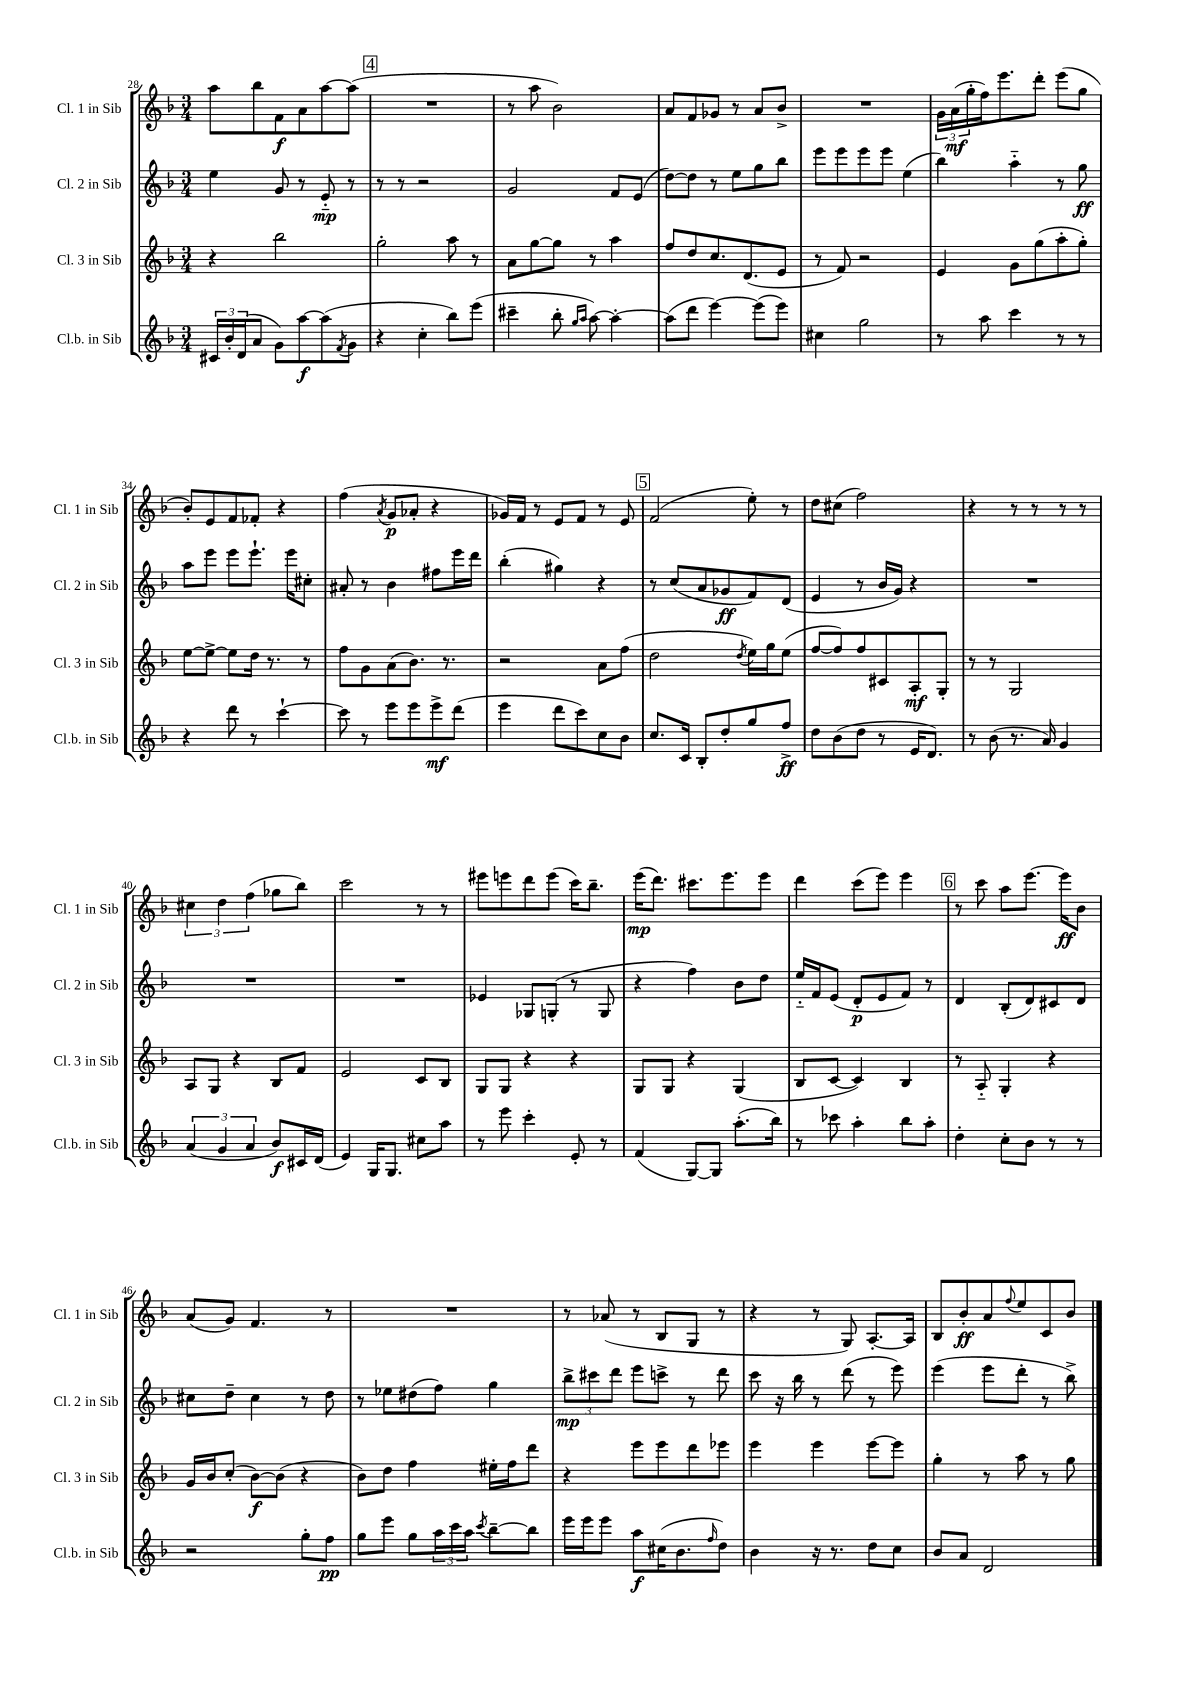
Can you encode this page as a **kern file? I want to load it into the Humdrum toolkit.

**kern	**kern	**kern	**kern
*staff4	*staff3	*staff2	*staff1
*clefG2	*clefG2	*clefG2	*clefG2
*k[b-]	*k[b-]	*k[b-]	*k[b-]
*M3/4	*M3/4	*M3/4	*M3/4
24c#	4r	4ee	8aa
24b-'	.	.	.
(24d	.	.	.
8a	.	.	8bb-
8g)	2bb-	8g	8f
[8aa	.	8r	8a
(8aa]	.	8e'~	[8aa
8qf	.	.	.
8g	.	8r	(8aa]
=	=	=	=
4r	2gg'	8r	2.r
.	.	8r	.
4cc'	.	2r	.
8bb-)	8aa	.	.
(8eee	8r	.	.
=	=	=	=
4ccc#~	8a	2g	8r
.	[8gg	.	8aa
8bb-'	8gg]	.	2b-)
16qqgg	.	.	.
16qqaa	.	.	.
[8aa)	8r	.	.
4aa'_	4aa	8f	.
.	.	(8e	.
=	=	=	=
(8aa]	8ff	[8dd)	8a
8ddd	8dd	8dd]	8f
[4eee)	8.cc	8r	8g-
.	.	8ee	8r
.	(8.d	.	.
(8eee]	.	8gg	8a
8eee)	8e	8bb-	8b-^
=	=	=	=
4cc#	8r	8eee	2.r
.	8f)	8eee	.
2gg	2r	8eee	.
.	.	8eee	.
.	.	(4ee	.
=	=	=	=
8r	4e	4bb-)	24g
.	.	.	(24a
.	.	.	24gg'
8aa	.	.	16ff)
.	.	.	8.eee
4ccc	8g	4aa'~	.
.	(8gg	.	8ddd'
8r	8aa'	8r	(8eee
8r	8gg')	8gg	8gg
=	=	=	=
4r	[8ee	8aa	8b-')
.	8ee^_	8eee	8e
8ddd	8ee]	8eee	8f
8r	16dd	8.eee`	8f-'
.	8.r	.	.
[4ccc`	.	.	4r
.	.	16eee	.
.	8r	8cc#'	.
=	=	=	=
8ccc]	8ff	8a#'	(4ff
8r	8g	8r	.
.	.	.	8qa
8eee	(8a	4b-	8g
8eee	8.b-)	.	8a-'
8eee^	.	8ff#	4r
.	8.r	.	.
(8ddd	.	16eee	.
.	.	16ddd	.
=	=	=	=
4eee	2r	(4bb-'	16g-)
.	.	.	16f
.	.	.	8r
8ddd	.	4gg#)	8e
8ccc)	.	.	8f
8cc	8a	4r	8r
8b-	(8ff	.	8e
=	=	=	=
8.cc	2dd	8r	(2f
.	.	(8cc	.
16c	.	.	.
8B-'	.	8a	.
8dd'	.	8g-	.
.	8qdd	.	.
8gg	16ee)	8f)	8ee')
.	16gg	.	.
8ff^	(8ee	(8d	8r
=	=	=	=
8dd	[8ff	4e	8dd
(8b-	8ff])	.	(8cc#
8dd	8ff	8r	2ff)
8r	8c#	16b-	.
.	.	16g)	.
16e	8A'	4r	.
8.d)	.	.	.
.	8G'	.	.
=	=	=	=
8r	8r	2.r	4r
(8b-	8r	.	.
8.r	2G	.	8r
.	.	.	8r
16a)	.	.	.
4g	.	.	8r
.	.	.	8r
=	=	=	=
(6a	8A	2.r	6cc#
.	8G	.	.
6g	.	.	6dd
.	4r	.	.
6a	.	.	(6ff
8b-)	8B-	.	8gg-
16c#	8f	.	8bb-)
(16d	.	.	.
=	=	=	=
4e)	2e	2.r	2ccc
16G	.	.	.
8.G	.	.	.
8cc#	8c	.	8r
8aa	8B-	.	8r
=	=	=	=
8r	8G	4e-	8eee#
8eee	8G	.	8eee
4ccc'	4r	8G-	8ddd
.	.	(8G'	(8eee
8e'	4r	8r	16ccc)
.	.	.	8.bb-~
8r	.	8G	.
=	=	=	=
(4f	8G	4r	(16eee
.	.	.	8.ddd)
.	8G	.	.
[8G)	4r	4ff)	8.ccc#
8G]	.	.	.
.	.	.	8.eee
(8.aa'	(4G	8b-	.
.	.	8dd	8eee
16bb-)	.	.	.
=	=	=	=
8r	8B-	16ee'~	4ddd
.	.	16f	.
8ccc-	[8c	(8e	.
4aa'	4c])	8d'	(8ccc
.	.	8e	8eee)
8bb-	4B-	8f)	4eee
8aa'	.	8r	.
=	=	=	=
4dd'	8r	4d	8r
.	8A'~	.	8ccc
8cc'	4G'	(8B-'	8aa
8b-	.	8d)	[8.eee
8r	4r	8c#	.
.	.	.	16eee]
8r	.	8d	8b-
=	=	=	=
2r	16g	8cc#	(8a
.	16b-	.	.
.	(8cc'	8dd~	8g)
.	[8b-)	4cc#	4.f
.	(8b-]	.	.
8gg'	4r	8r	.
8ff	.	8dd	8r
=	=	=	=
8gg	8b-)	8r	2.r
8eee	8dd	8ee-	.
8gg	4ff	(8dd#	.
24aa	.	8ff)	.
24ccc	.	.	.
24aa	.	.	.
8qccc	.	.	.
[8bb-~	16ee#'	4gg	.
.	16ff	.	.
8bb-]	8ddd	.	.
=	=	=	=
16eee	4r	12bb-^	8r
16eee	.	.	.
.	.	12ccc#	.
8eee	.	.	(8a-
.	.	12ddd	.
8aa	8eee	8eee	8r
(16cc#	8eee	8ccc^	8B-
8.b-	.	.	.
.	8ddd	8r	8G
16qqff	.	.	.
8dd)	8eee-	8ddd	8r
=	=	=	=
4b-	4eee	8ccc	4r
.	.	16r	.
.	.	16bb-	.
16r	4eee	8r	8r
8.r	.	.	.
.	.	(8ddd	8G)
8dd	[8eee	8r	[8.A'
8cc	8eee]	8eee)	.
.	.	.	16A]
=	=	=	=
8b-	4gg'	(4eee	8B-
8a	.	.	8b-'
2d	8r	8eee	8a
.	.	.	8qqff
.	8aa	8ddd'	8ee
.	8r	8r	8c
.	8gg	8bb-^)	8b-
==	==	==	==
*-	*-	*-	*-
